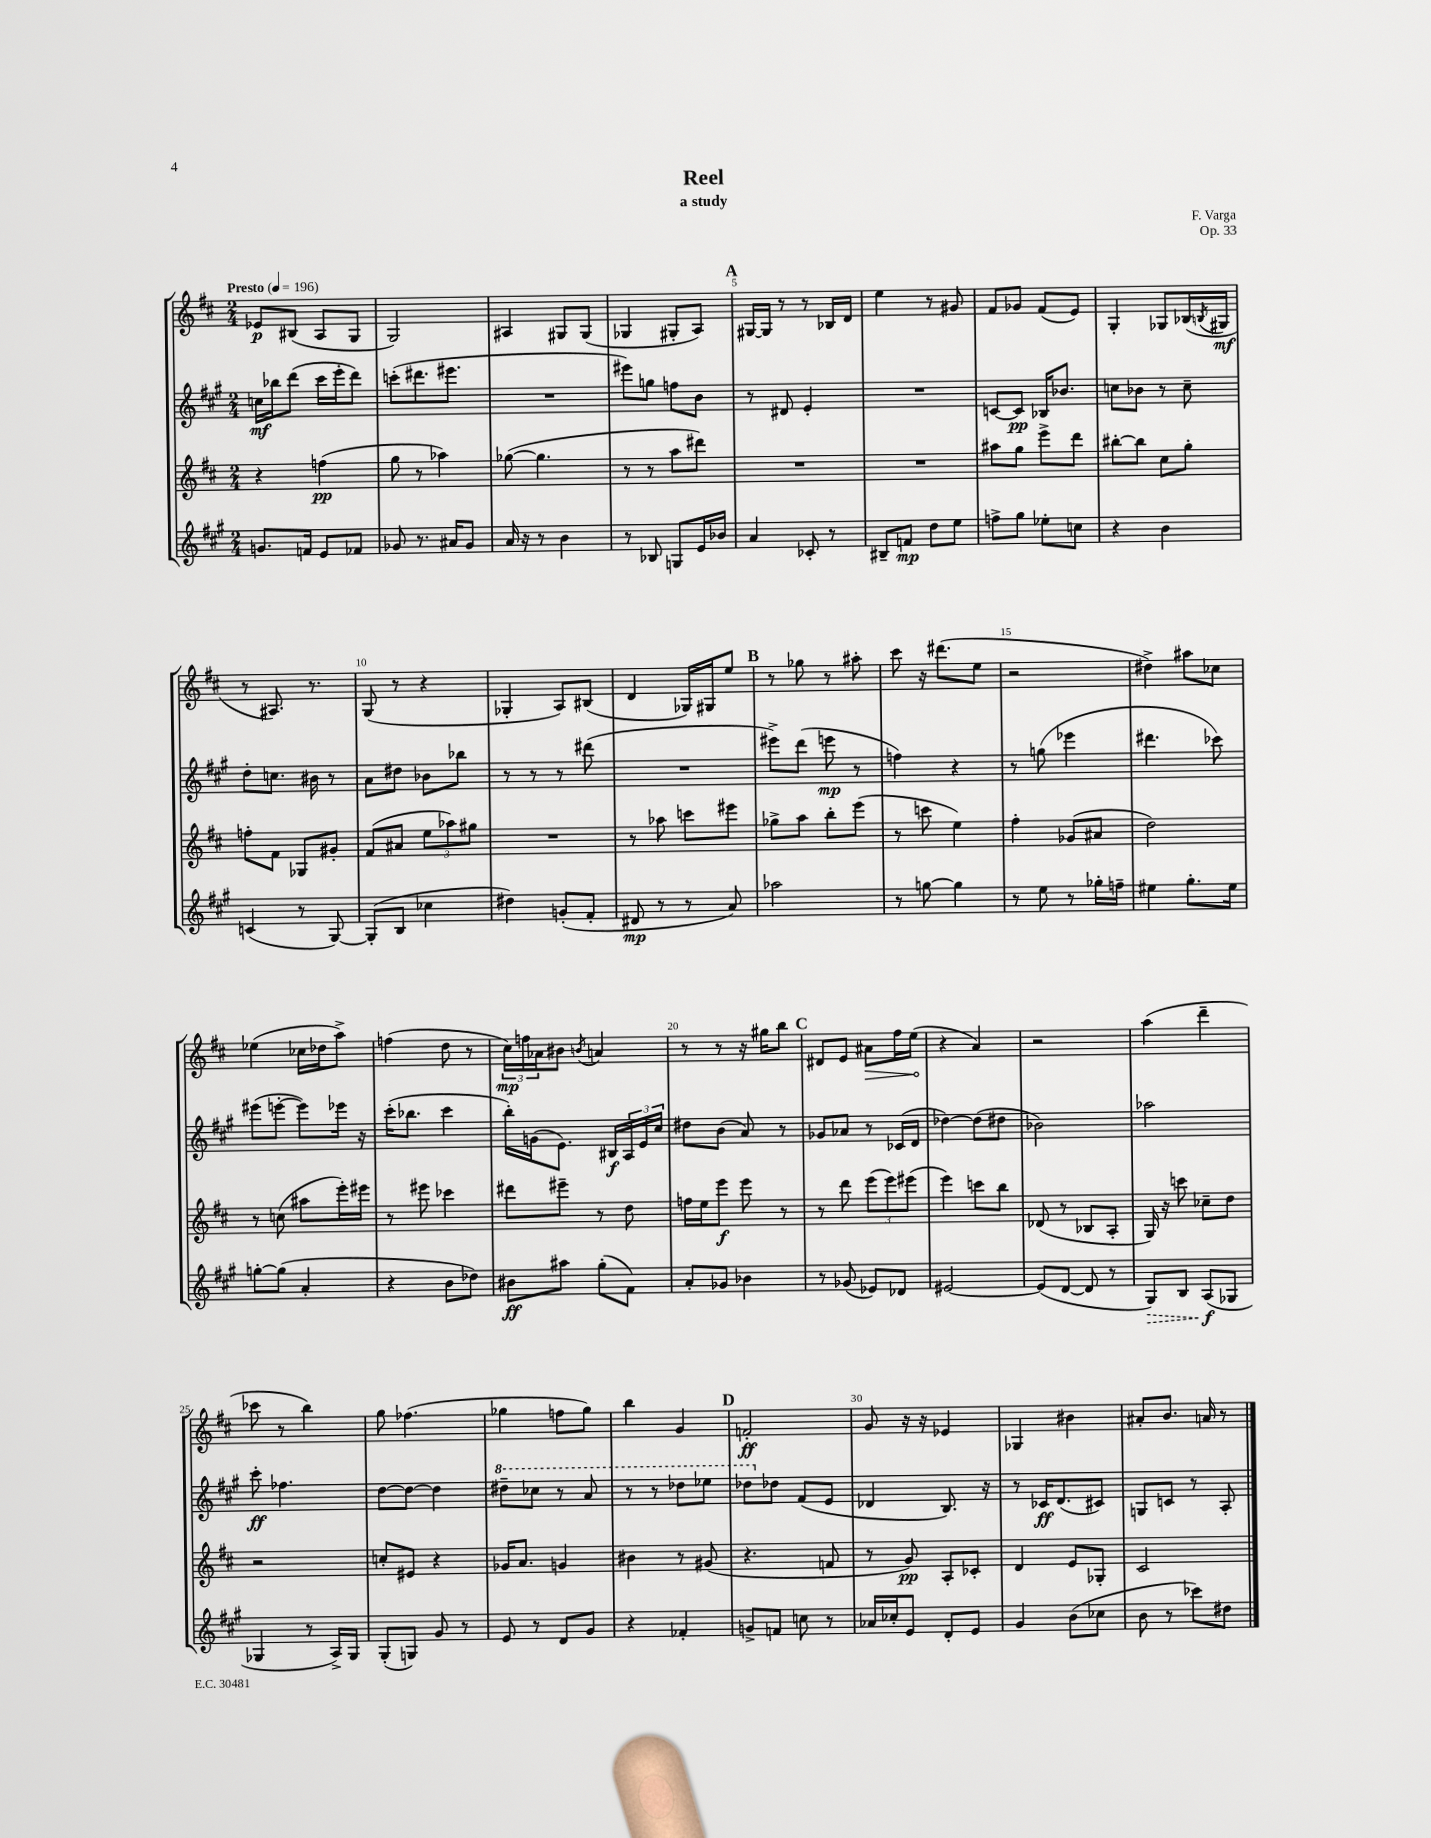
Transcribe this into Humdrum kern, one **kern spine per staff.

**kern	**kern	**kern	**kern
*staff4	*staff3	*staff2	*staff1
*clefG2	*clefG2	*clefG2	*clefG2
*k[f#c#g#]	*k[f#c#]	*k[f#c#g#]	*k[f#c#]
*M2/4	*M2/4	*M2/4	*M2/4
*MM196	*MM196	*MM196	*MM196
8.g	4r	16cc	8e-
.	.	16bb-	.
.	.	(8ddd	(8B#
16f	.	.	.
8e	(4ff	16ccc#	8A
.	.	16eee'	.
8f-	.	8ddd)	8G
=	=	=	=
8g-	8gg	(8ccc'	2G)
8.r	8r	8.ddd#	.
.	4aa-)	.	.
16a#	.	8.eee#	.
8g-	.	.	.
=	=	=	=
16a	([8gg-	2r	4A#
16r	.	.	.
8r	4.gg-]	.	.
4b	.	.	8G#
.	.	.	(8G#
=	=	=	=
8r	8r	8eee#)	4G-
8B-	8r	8gg	.
8G	8aa	8ff	8G#'
16e	8ddd#)	8b	8A)
16b-	.	.	.
=	=	=	=
4a	2r	8r	[16G#
.	.	.	16G#]
.	.	8d#	8r
8c-'	.	4e'	8r
8r	.	.	16B-
.	.	.	16d
=	=	=	=
8B#~	2r	2r	4ee
8f	.	.	.
8dd	.	.	8r
8ee	.	.	8g#
=	=	=	=
8ff^	8aa#	[8c	8f#
8gg#	8gg	8c]	8g-
8ee-'	8eee^	16B-	(8f#
.	.	8.b-	.
8cc	8ddd	.	8e)
=	=	=	=
4r	[8bb#'	8cc	4G'
.	8bb#]	8b-	.
4b	8cc#	8r	8G-
.	8gg'	8cc~	(16B-
.	.	.	8qB
.	.	.	16G#
=	=	=	=
(4c	8ff'	8dd'	8r
.	8f#	8.cc	8.A#)
8r	8G-	.	.
.	.	16b#	8.r
[8G#)	8g#'	8r	.
=	=	=	=
(8G#']	(8f#	8a	(8G
8B	8a#	8dd#	8r
4cc-	12ee	8b-	4r
.	12aa-)	.	.
.	.	8bb-	.
.	12gg#	.	.
=	=	=	=
4dd#)	2r	8r	4G-'
.	.	8r	.
(8g'	.	8r	8A)
8f#'	.	(8ddd#	(8B#
=	=	=	=
8d#	8r	2r	4d
8r	8aa-	.	.
8r	8ccc	.	16G-)
.	.	.	16G#
8a)	8eee#	.	8ee
=	=	=	=
2aa-	8gg-^	8eee#^)	8r
.	8aa	(8ddd	8gg-
.	8bb'	8eee	8r
.	(8eee	8r	8aa#'
=	=	=	=
8r	8r	4ff)	8ccc#
[8gg	8ccc	.	16r
.	.	.	(8.ddd#
4gg]	4ee)	4r	.
.	.	.	8ee
=	=	=	=
8r	4ff#'	8r	2r
8ee	.	(8gg	.
8r	(8g-	4eee-	.
16gg-'	8a#	.	.
16ff~	.	.	.
=	=	=	=
4ee#	2dd)	4.ddd#	4dd#^)
8.gg#'	.	.	8aa#
.	.	8ccc-)	8cc-
16ee#	.	.	.
=	=	=	=
[8gg'	8r	(8eee#	(4ee-
(8gg]	(8cc	[8eee'	.
4a'	8aa#	8eee])	16cc-
.	.	.	16dd-
.	16eee')	16eee-	8aa^)
.	16eee#	16r	.
=	=	=	=
4r	8r	(16ccc#'	(4ff
.	.	8.bb-	.
.	8eee#	.	.
8b	4ccc-	4ccc#	8dd
8dd-)	.	.	8r
=	=	=	=
8b#	8ddd#	16bb')	24cc#)
.	.	.	24ff
.	.	(16g	.
.	.	.	24a-
8aa#	8eee#~	8.e)	8b#
.	.	.	8qb
(8gg#'	8r	.	4a
.	.	16B#	.
8f#)	8dd	24A	.
.	.	24e	.
.	.	24cc#	.
=	=	=	=
8a'	16ff	8dd#	8r
.	16ee	.	.
8g-	8eee	(8b	8r
4b-	8eee	8a)	16r
.	.	.	16gg#
.	8r	8r	8bb
=	=	=	=
8r	8r	8g-	8d#
(8g-	8ddd	8a-	8e
8e-)	(12eee	8r	8a#
.	12eee)	.	.
8d-	.	(16c-	16ff#
.	(12eee#	.	.
.	.	16d	(16ee
=	=	=	=
[2e#	4eee)	[4dd-)	4r
.	8ccc	(8dd-]	4a)
.	8bb	8dd#	.
=	=	=	=
(8e#]	(8d-	2b-)	2r
[8d	8r	.	.
8d]	8B-	.	.
8r	8A'	.	.
=	=	=	=
8G#)	16G)	2aa-	(4aa
.	16r	.	.
8B	8ccc	.	.
(8A	8cc-~	.	4ddd~
8G-	8dd	.	.
=	=	=	=
4G-	2r	8ccc#'	8ccc-
.	.	4.ff-	8r
8r	.	.	4bb)
16A^)	.	.	.
16G-	.	.	.
=	=	=	=
(8G#'	8cc'	[8dd	8gg
8G)	8e#	8dd_	(4.ff-
8g#	4r	4dd]	.
8r	.	.	.
=	=	=	=
8e	16g-	8ddd#~	4gg-
.	8.a	.	.
8r	.	8ccc-	.
8d	4g	8r	8ff
8g#	.	8aa	8gg-)
=	=	=	=
4r	4b#	8r	4bb
.	.	8r	.
4f-'	8r	8ddd-	4g
.	(8g#	8eee-	.
=	=	=	=
8g^	4.r	8ddd-	2f'
8f	.	8dd-	.
8cc	.	(8f#	.
8r	8f	8e	.
=	=	=	=
16a-	8r	4d-	8g
16cc-'	.	.	.
8e	8g)	.	16r
.	.	.	16r
8d'	8A'	8.B)	4e-
8e	8c-'	.	.
.	.	16r	.
=	=	=	=
4g#	4d	8r	4G-
.	.	16c-	.
.	.	(8.d	.
(8b	8e	.	4b#
8cc-	8G-'	8c#)	.
=	=	=	=
8b	2c#	8G	8a#'
8r	.	8c	8.b
8ccc-)	.	8r	.
.	.	.	16a
8dd#	.	8A'	8r
==	==	==	==
*-	*-	*-	*-
